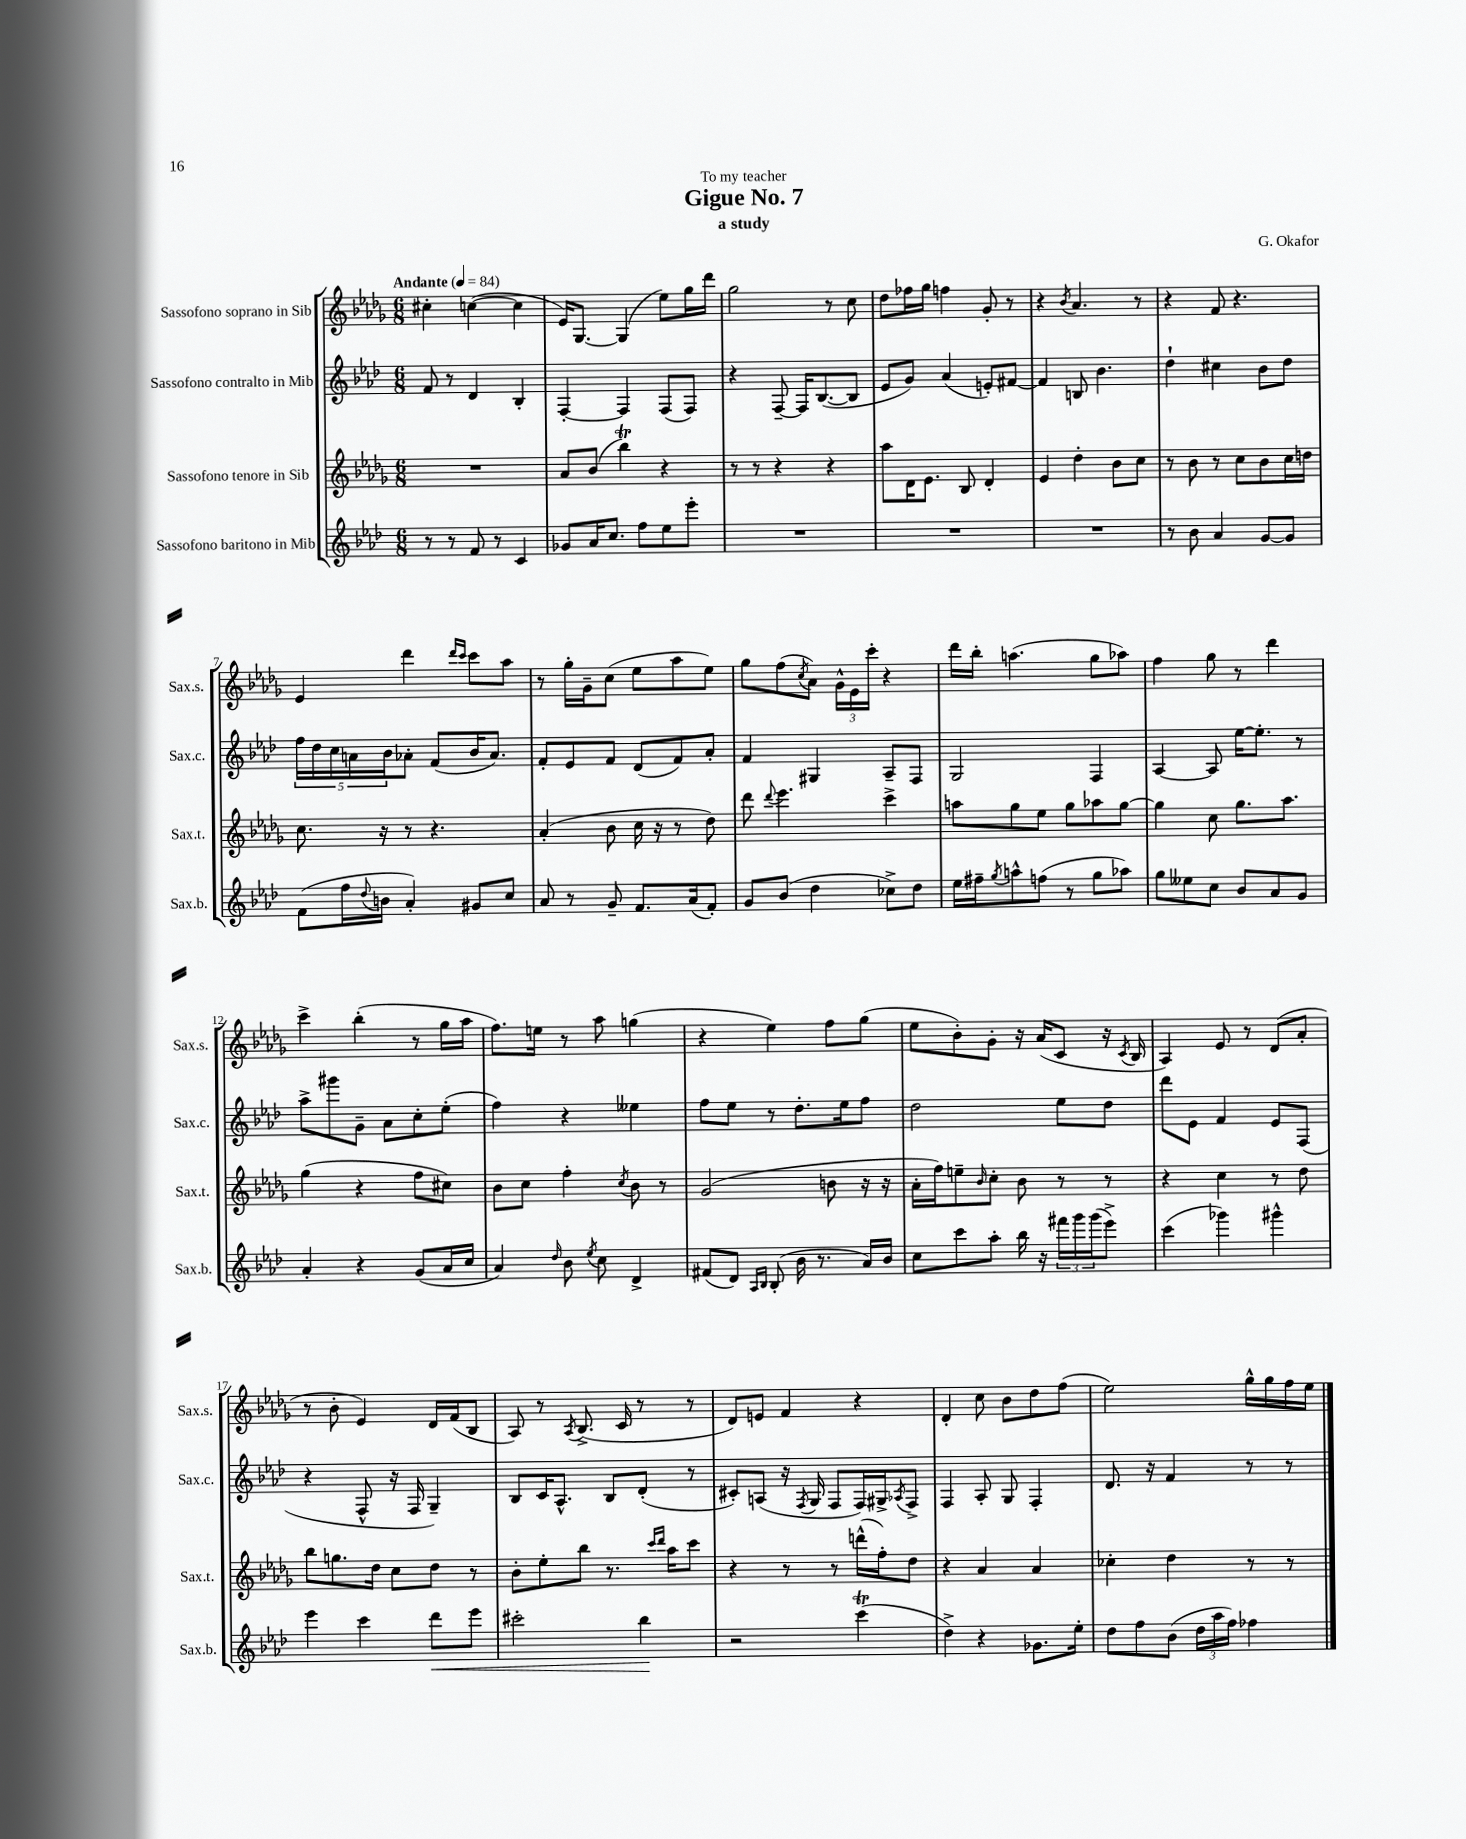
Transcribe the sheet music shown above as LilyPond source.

\header { title = "Gigue No. 7" composer = "G. Okafor" subtitle = "a study" dedication = "To my teacher" }
<<
\new StaffGroup <<
\new Staff = "s0" \with { instrumentName = "Sassofono soprano in Sib" shortInstrumentName = "Sax.s." } {
    \clef treble \key des \major \numericTimeSignature \time 6/8 \tempo "Andante" 4 = 84
    cis''4-. c''4~( c''4 |
    ees'16) ges8.~ ges4( ees''8) ges''16 des'''16 |
    ges''2 r8 c''8 |
    des''8 fes''16 ges''16 f''4 ges'8-. r8 |
    r4 \acciaccatura { bes'8 } aes'4. r8 |
    r4 f'8 r4. |
    ees'4 des'''4 \grace { des'''16 c'''16 } c'''8 aes''8 |
    r8 ges''16-. ges'16-- c''8( ees''8 aes''8 ees''8) |
    ges''8 f''8( \acciaccatura { c''8 } aes'8) \tuplet 3/2 { ges'16-^ ees'16 c'''16-. } r4 |
    des'''16 bes''16-. a''4.( ges''8 aes''8) |
    f''4 ges''8 r8 des'''4 |
    c'''4-> bes''4-.( r8 ges''16 aes''16 |
    f''8.) e''16 r8 aes''8 g''4( |
    r4 ees''4) f''8 ges''8( |
    ees''8 bes'8-.) ges'8-. r16 aes'16( c'8 r16 \acciaccatura { c'8 } bes16 |
    aes4) ees'8 r8 des'8( aes'8-. |
    r8 bes'8-. ees'4) des'16 f'16( bes8 |
    aes8) r8 \acciaccatura { aes8 } bes8.->( c'16 r8 r8 |
    des'8) e'8 f'4 r4 |
    des'4-. c''8 bes'8 des''8 f''8( |
    ees''2) ges''16-^ ges''16 f''16 ees''16 \bar "|." |
}
\new Staff = "s1" \with { instrumentName = "Sassofono contralto in Mib" shortInstrumentName = "Sax.c." } {
    \clef treble \key aes \major \numericTimeSignature \time 6/8
    f'8 r8 des'4 bes4-. |
    f4~-. f4 f8( f8) |
    r4 f8~-- f16 bes8.~( bes8 |
    ees'8 g'8) aes'4( e'8-.) fis'8~ |
    fis'4 b8 bes'4. |
    des''4-! cis''4 bes'8 des''8 |
    \tuplet 5/4 { f''16 des''16 c''16 a'16 bes'16 } aes'8-. f'8( bes'16 aes'8.) |
    f'8-. ees'8 f'8 des'8( f'8) aes'8-. |
    f'4 gis4 aes8-- f8 |
    g2 f4 |
    aes4~ aes8 ees''16~ ees''8.-. r8 |
    aes''8-> gis'''8 g'8-- aes'8 c''8-. ees''8-.( |
    f''4) r4 eeses''4 |
    f''8 ees''8 r8 des''8.-. ees''16 f''8 |
    des''2 ees''8 des''8 |
    des'''8 ees'8 f'4 ees'8 f8( |
    r4 f8-^ r16 f16 g4--) |
    bes8 c'16 aes8.-^ bes8 des'8-.( r8 |
    cis'8-.) a8( r16 \acciaccatura { f8 } g16 f8 f16) gis16-> \acciaccatura { aes8 } f8-> |
    f4 aes8-. g8 f4-. |
    des'8. r16 f'4 r8 r8 \bar "|." |
}
\new Staff = "s2" \with { instrumentName = "Sassofono tenore in Sib" shortInstrumentName = "Sax.t." } {
    \clef treble \key des \major \numericTimeSignature \time 6/8
    R2. |
    aes'8 bes'8( bes''4\trill) r4 |
    r8 r8 r4 r4 |
    aes''8 des'16 ees'8. bes8 des'4-. |
    ees'4 des''4-. bes'8 c''8 |
    r8 bes'8 r8 c''8 bes'8 c''16 d''16 |
    c''8. r16 r8 r4. |
    aes'4-.( bes'8 c''16 r16 r8 des''8) |
    des'''8 \appoggiatura { des'''8 } ees'''4. c'''4-> |
    a''8 ges''8 ees''8 ges''8 aes''8 ges''8~ |
    ges''4 c''8 ges''8. aes''8. |
    ges''4( r4 f''8 cis''8) |
    bes'8 c''8 f''4-. \acciaccatura { c''8 } bes'8 r8 |
    ges'2( b'8 r16 r16 |
    aes'16-. f''16) e''8-- \grace { bes'16 } c''8-. bes'8 r8 r8 |
    r4 c''4 r8 des''8 |
    bes''8 g''8. des''16 c''8 des''8 r8 |
    bes'8-. ees''8-. bes''8 r8. \grace { c'''16 des'''16 } aes''16 c'''8 |
    r4 r8 r8 d'''16-^( f''16-.) des''8 |
    r4 aes'4 aes'4 |
    ces''4-. des''4 r8 r8 \bar "|." |
}
\new Staff = "s3" \with { instrumentName = "Sassofono baritono in Mib" shortInstrumentName = "Sax.b." } {
    \clef treble \key aes \major \numericTimeSignature \time 6/8
    r8 r8 f'8 r8 c'4 |
    ges'8 aes'16 c''8. f''8 ees''8 ees'''8-. |
    R2. |
    R2. |
    R2. |
    r8 bes'8 aes'4 g'8~ g'8 |
    f'8( f''16 \appoggiatura { des''8 } b'16 aes'4-.) gis'8 c''8 |
    aes'8 r8 g'8-- f'8. aes'16( f'8-.) |
    g'8 bes'8( des''4 ces''8->) des''8 |
    ees''16 fis''16-- \acciaccatura { g''8 } a''8-^ f''8( r8 g''8 aes''8) |
    g''8 eeses''8 c''8 bes'8 aes'8 g'8 |
    aes'4-. r4 g'8( aes'16 c''16 |
    aes'4) \grace { des''16 } bes'8 \acciaccatura { ees''8 } c''8 des'4-> |
    fis'8( des'8) \grace { aes16 bes16 } bes8-.( bes'16 r8. aes'16) bes'16 |
    c''8 c'''8 aes''8-. bes''16 r16 \tuplet 3/2 { fis'''16 g'''16 g'''16( } ees'''8->) |
    c'''4( ges'''4) gis'''4-^ |
    ees'''4 c'''4 des'''8\< ees'''8 |
    cis'''2-. bes''4\! |
    r2 c'''4\trill( |
    des''4->) r4 ges'8. ees''16-. |
    des''8 f''8 bes'8( \tuplet 3/2 { des''16 aes''16 f''16) } fes''4 \bar "|." |
}
>>
>>
